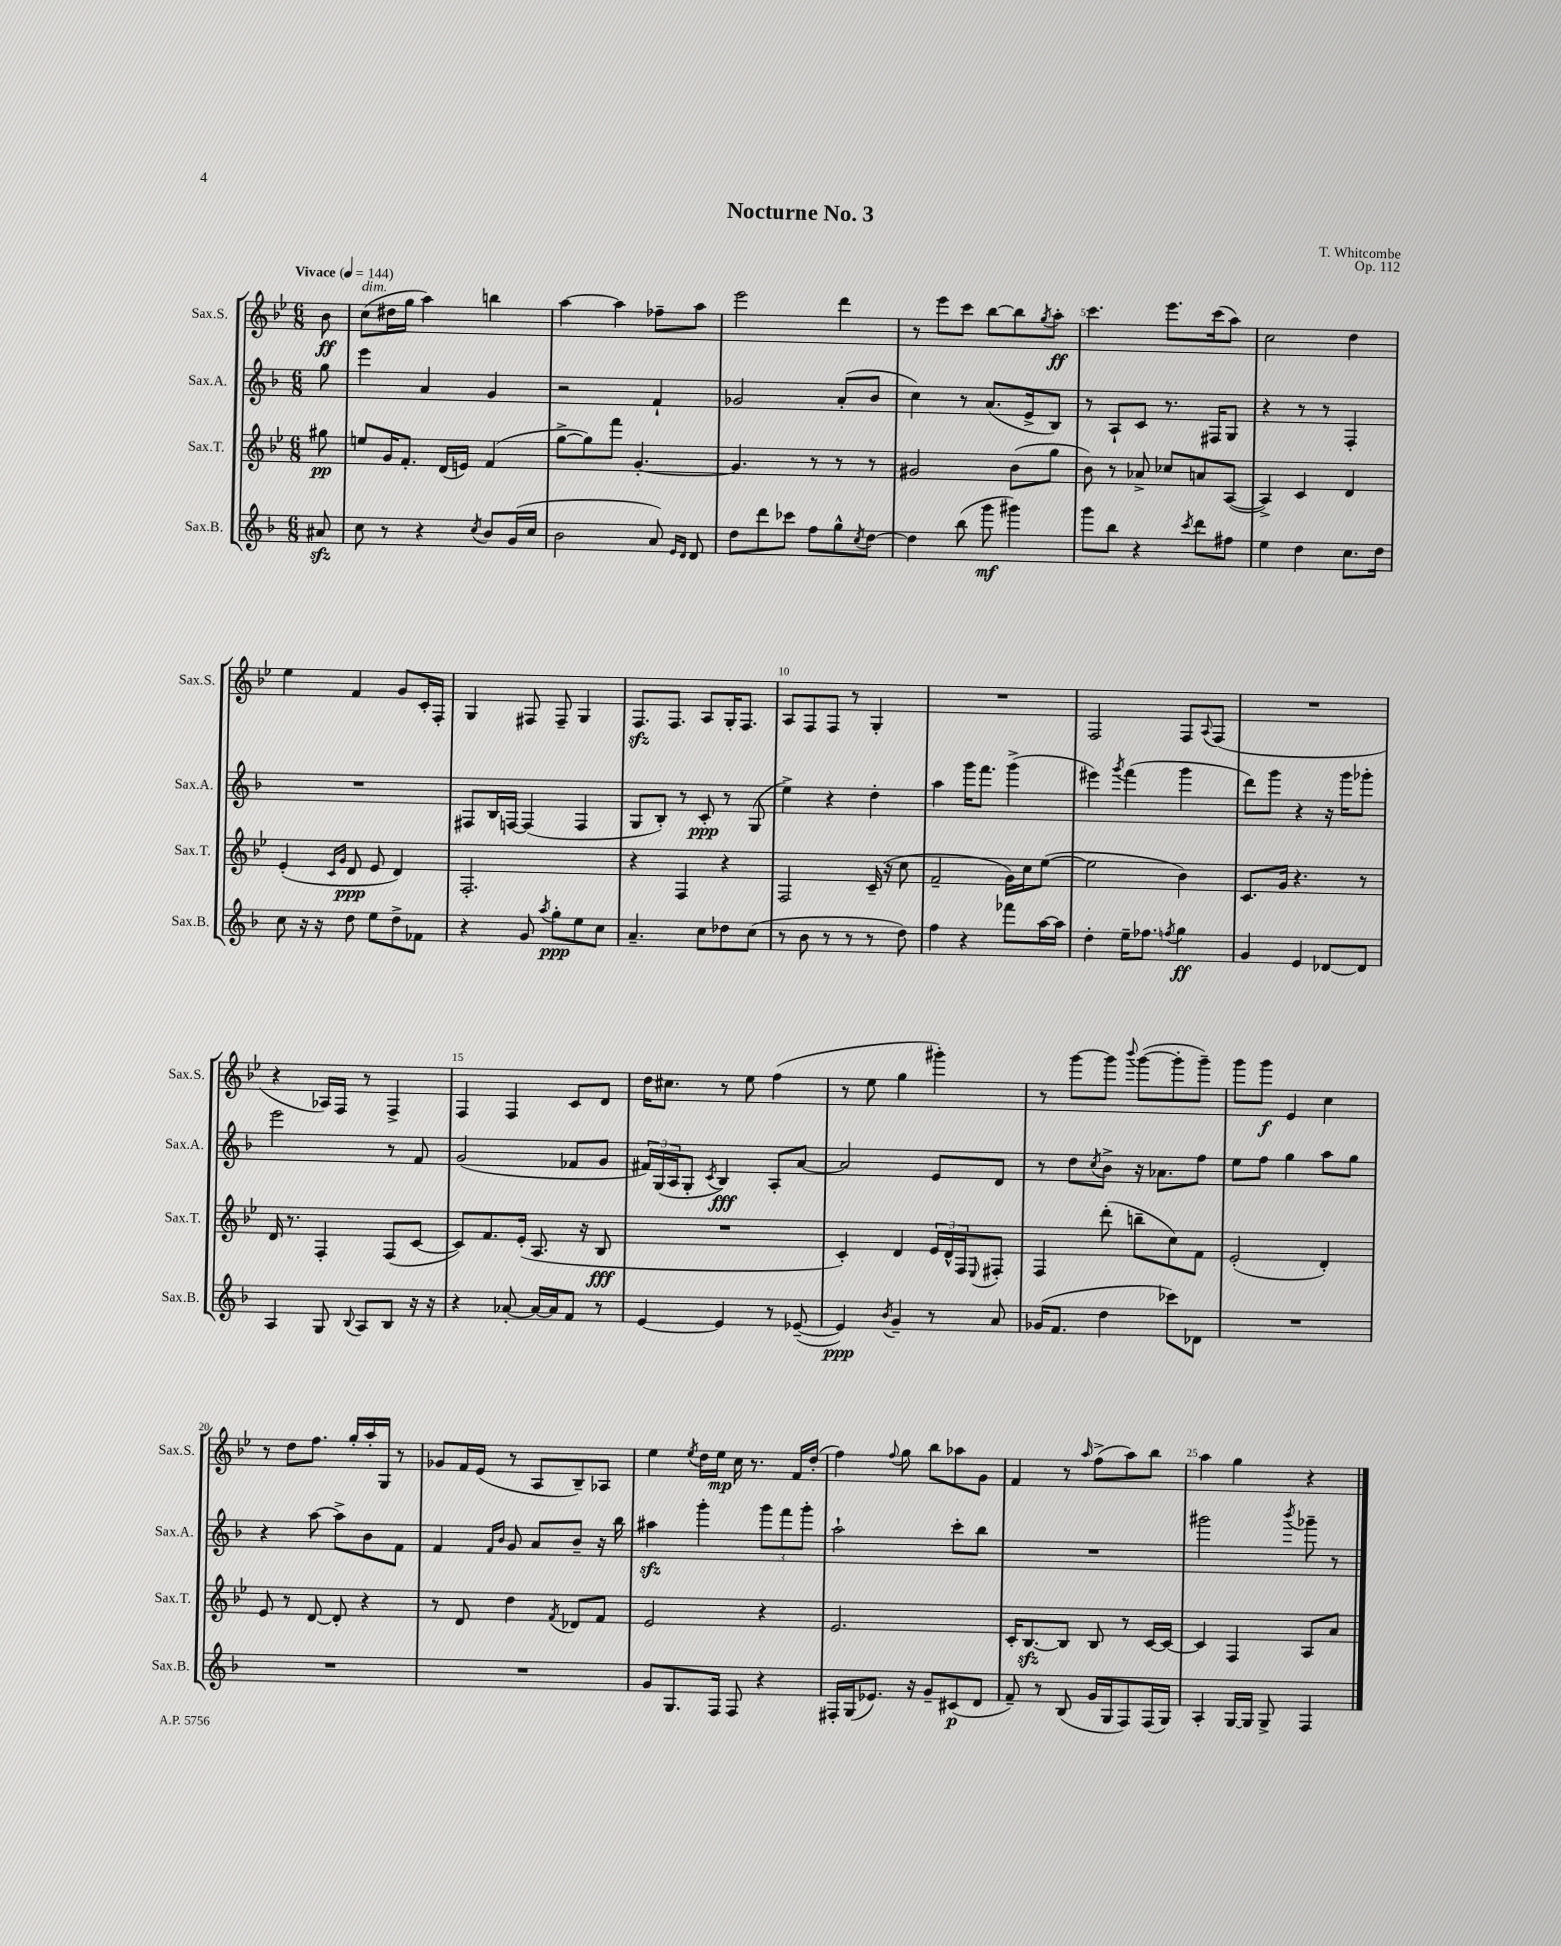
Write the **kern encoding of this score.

**kern	**dynam	**kern	**dynam	**kern	**dynam	**kern	**dynam
*part4	*part4	*part3	*part3	*part2	*part2	*part1	*part1
*staff4	*staff4	*staff3	*staff3	*staff2	*staff2	*staff1	*staff1
*I"Sax.B.	*	*I"Sax.T.	*	*I"Sax.A.	*	*I"Sax.S.	*
*I'Sax.B.	*	*I'Sax.T.	*	*I'Sax.A.	*	*I'Sax.S.	*
*clefG2	*	*clefG2	*	*clefG2	*	*clefG2	*
*k[b-]	*	*k[b-e-]	*	*k[b-]	*	*k[b-e-]	*
*M6/8	*	*M6/8	*	*M6/8	*	*M6/8	*
*MM144	*	*MM144	*	*MM144	*	*MM144	*
=	=	=	=	=	=	=	=
!	!	!	!	!	!	!LO:TX:a:B:t=Vivace	!
8a#Xzz/	.	8gg#X\	pp	8gg\	.	8b-\	ff
=1	=1	=1	=1	=1	=1	=1	=1
!	!	!	!	!	!	!LO:TX:a:i:t=dim.	!
8cc\	.	8een/L	.	4eee\	.	(8cc\L	.
8r	.	16g/K	.	.	.	16dd#X\L	.
.	.	8.f'/J	.	.	.	16gg\JJ	.
4r	.	.	.	4a/	.	4aa\)	.
.	.	(16d/LL	.	.	.	.	.
.	.	16en/JJ)	.	.	.	.	.
8qcc/	.	.	.	.	.	.	.
8b-/L	.	(4f/	.	4g/	.	4bbn\	.
(16g/L	.	.	.	.	.	.	.
16cc/JJ	.	.	.	.	.	.	.
=2	=2	=2	=2	=2	=2	=2	=2
2b-\	.	[8gg^\L	.	2r	.	[4aa\	.
.	.	8gg\])	.	.	.	.	.
.	.	8fff\J	.	.	.	4aa\]	.
.	.	[4.g'/	.	.	.	.	.
8a/)	.	.	.	4f`/	.	8ff-X~\L	.
16qqe/LL	.	.	.	.	.	.	.
16qqd/JJ	.	.	.	.	.	.	.
8d/	.	.	.	.	.	8aa\J	.
=3	=3	=3	=3	=3	=3	=3	=3
8dd\L	.	4.g/]	.	2g-X/	.	2eee-\	.
8ddd\	.	.	.	.	.	.	.
8ccc-X\J	.	.	.	.	.	.	.
8ff\L	.	8r	.	.	.	.	.
8gg^^\	.	8r	.	(8a'/L	.	4ddd\	.
8qcc/	.	.	.	.	.	.	.
[8dd\J	.	8r	.	8b-/J	.	.	.
=4	=4	=4	=4	=4	=4	=4	=4
4dd\]	.	2g#X/	.	4cc\)	.	8r	.
.	.	.	.	.	.	8eee-\L	.
(8bb-\	.	.	.	8r	.	8ccc\J	.
8ggg\	mf	.	.	(8.a/L	.	[8bb-\L	.
4ggg#X\)	.	(8b-\L	.	.	.	8bb-\]	.
.	.	.	.	16e^/k	.	.	.
.	.	.	.	.	.	8qgg/	.
.	.	8gg\J	.	8B-/J)	.	8aa'\J	ff
=5	=5	=5	=5	=5	=5	=5	=5
8ggg\L	.	8b-\)	.	8r	.	4.ccc\	.
8bb-\J	.	8r	.	8A`/L	.	.	.
4r	.	8a-X^/	.	8c/J	.	.	.
.	.	8cc-X/L	.	8.r	.	8.eee-\L	.
8qccc/	.	.	.	.	.	.	.
8ddd\L	.	8an/	.	.	.	.	.
.	.	.	.	16F#X/KL	.	(16ccc\k	.
8ff#X\J	.	([8A/J	.	8G/J	.	8aa\J)	.
=6	=6	=6	=6	=6	=6	=6	=6
4ee\	.	4A^/])	.	4r	.	2cc\	.
4dd\	.	4c/	.	8r	.	.	.
.	.	.	.	8r	.	.	.
8.cc\L	.	4d/	.	4F'/	.	4dd\	.
16dd\Jk	.	.	.	.	.	.	.
!!LO:LB:g=z
=7	=7	=7	=7	=7	=7	=7	=7
8cc\	.	(4e-'/	.	2.r	.	4ee-\	.
16r	.	.	.	.	.	.	.
16r	.	.	.	.	.	.	.
.	.	16qqc/LL	.	.	.	.	.
.	.	16qqg/JJ	.	.	.	.	.
8dd\	.	8d/	ppp	.	.	4f/	.
8ee\L	.	8e-/	.	.	.	.	.
8dd^\	.	4d/)	.	.	.	8g/L	.
8f-X\J	.	.	.	.	.	16c'/L	.
.	.	.	.	.	.	16F'/JJ	.
=8	=8	=8	=8	=8	=8	=8	=8
4r	.	2.F'/	.	8F#X/L	.	4G/	.
.	.	.	.	16B-/L	.	.	.
.	.	.	.	[16Fn/JJ	.	.	.
8g/	.	.	.	(4F/]	.	8F#X/	.
8qaa/	.	.	.	.	.	.	.
8gg'\L	ppp	.	.	.	.	8F#~/	.
8ee\	.	.	.	4F/	.	4G/	.
8cc\J	.	.	.	.	.	.	.
=9	=9	=9	=9	=9	=9	=9	=9
4.a~/	.	4r	.	8G/L	.	8.Fzz/L	.
.	.	.	.	8B-'/J)	.	.	.
.	.	.	.	.	.	8.F/J	.
.	.	4F/	.	8r	.	.	.
8cc\L	.	.	.	8c'/	ppp	8A/L	.
8dd-X\	.	4r	.	8r	.	16G'/K	.
.	.	.	.	.	.	8.F/J	.
(8cc\J	.	.	.	(8G/	.	.	.
=10	=10	=10	=10	=10	=10	=10	=10
8r	.	2F/	.	4ee^\)	.	8A/L	.
8b-\	.	.	.	.	.	8F/	.
8r	.	.	.	4r	.	8F/J	.
8r	.	.	.	.	.	8r	.
8r	.	(16c~/	.	4dd'\	.	4G'/	.
.	.	16r	.	.	.	.	.
8dd\)	.	8cc\	.	.	.	.	.
=11	=11	=11	=11	=11	=11	=11	=11
4ff\	.	2f~/	.	4aa\	.	2.r	.
4r	.	.	.	16ggg\KL	.	.	.
.	.	.	.	8.fff\J	.	.	.
8fff-X\L	.	16g\LL)	.	(4ggg^\	.	.	.
.	.	16cc\J	.	.	.	.	.
[16aa\L	.	([8ee-\J	.	.	.	.	.
16aa\JJ]	.	.	.	.	.	.	.
=12	=12	=12	=12	=12	=12	=12	=12
4dd'\	.	2ee-\]	.	4eee#X\)	.	2F/	.
.	.	.	.	8qggg/	.	.	.
16ee~\KL	.	.	.	(4fff\	.	.	.
8.ff-X\J	.	.	.	.	.	.	.
8qffn/	.	.	.	.	.	.	.
4gg\	ff	4b-\)	.	4ggg\	.	8F/L	.
.	.	.	.	.	.	8qqA/	.
.	.	.	.	.	.	(8F/J	.
=13	=13	=13	=13	=13	=13	=13	=13
4g/	.	8.c/L	.	8ddd\L)	.	2.r	.
.	.	.	.	8ggg\J	.	.	.
.	.	16g/Jk	.	.	.	.	.
4e/	.	4.r	.	4r	.	.	.
[8d-X/L	.	.	.	16r	.	.	.
.	.	.	.	16ggg\KL	.	.	.
8d-/J]	.	8r	.	8ggg-X'\J	.	.	.
!!LO:LB:g=z
=14	=14	=14	=14	=14	=14	=14	=14
4A/	.	16d/	.	2eee\	.	4r	.
.	.	8.r	.	.	.	.	.
8G/	.	4F'/	.	.	.	16A-X/LL)	.
.	.	.	.	.	.	16F/JJ	.
8qqB-/	.	.	.	.	.	.	.
8A/L	.	.	.	.	.	8r	.
8B-/J	.	(8F/L	.	8r	.	4F^/	.
16r	.	[8c/J	.	8f/	.	.	.
16r	.	.	.	.	.	.	.
=15	=15	=15	=15	=15	=15	=15	=15
4r	.	8c/L])	.	(2g/	.	4F/	.
.	.	8.f/	.	.	.	.	.
[8a-X'/	.	.	.	.	.	4F/	.
.	.	(16e-'/Jk	.	.	.	.	.
16a-/LL_	.	8.A/	.	.	.	.	.
16a-/J]	.	.	.	.	.	.	.
8f/J	.	.	.	8f-X/L	.	8c/L	.
.	.	16r	.	.	.	.	.
8r	.	8B-/	fff	8g/J	.	8d/J	.
=16	=16	=16	=16	=16	=16	=16	=16
[4e/	.	2.r	.	24f#X/LL)	.	16dd\KL	.
.	.	.	.	(24G/	.	.	.
.	.	.	.	.	.	8.cc#X\J	.
.	.	.	.	24A/J	.	.	.
.	.	.	.	8G'/J	.	.	.
.	.	.	.	8qc/	.	.	.
4e/]	.	.	.	4B-/)	fff	8r	.
.	.	.	.	.	.	8ee-\	.
8r	.	.	.	8A'/L	.	(4ff\	.
([8e-X~/	.	.	.	[8a/J	.	.	.
=17	=17	=17	=17	=17	=17	=17	=17
4e-/])	ppp	4c'/)	.	2a/]	.	8r	.
.	.	.	.	.	.	8ee-\	.
8qb-/	.	.	.	.	.	.	.
4g~/	.	4d/	.	.	.	4gg\	.
8r	.	24e-/LL	.	8e/L	.	4ggg#X'\)	.
.	.	24d^^/	.	.	.	.	.
.	.	24F/J	.	.	.	.	.
.	.	8qqE-/	.	.	.	.	.
8a/	.	8F#X'/J	.	8d/J	.	.	.
=18	=18	=18	=18	=18	=18	=18	=18
(16g-X/KL	.	4F/	.	8r	.	8r	.
8.f/J	.	.	.	.	.	.	.
.	.	.	.	8dd\L	.	[8ggg\L	.
.	.	.	.	8qcc/	.	.	.
4dd\	.	(8ddd'\	.	8b-^\J	.	8ggg\J]	.
.	.	.	.	.	.	8qqbbb-/	.
.	.	8bbn~\L	.	16r	.	([8ggg\L	.
.	.	.	.	8.a-X\L	.	.	.
8ccc-X\L)	.	8cc\)	.	.	.	8ggg'\]	.
8d-X\J	.	8f\J	.	8ff\J	.	8ggg~\J)	.
=19	=19	=19	=19	=19	=19	=19	=19
2.r	.	(2e-'/	.	8ee\L	.	8ggg\L	.
.	.	.	.	8ff\J	.	8ggg\J	f
.	.	.	.	4gg\	.	4e-/	.
.	.	4d'/)	.	8aa\L	.	4cc\	.
.	.	.	.	8gg\J	.	.	.
!!LO:LB:g=z
=20	=20	=20	=20	=20	=20	=20	=20
2.r	.	8e-/	.	4r	.	8r	.
.	.	8r	.	.	.	8dd\L	.
.	.	[8d/	.	[8aa\	.	8.ff\J	.
.	.	8d'/]	.	8aa^\L]	.	.	.
.	.	.	.	.	.	16gg'/LL	.
.	.	4r	.	8b-\	.	16aa'/	.
.	.	.	.	.	.	16G/JJ	.
.	.	.	.	8f\J	.	8r	.
=21	=21	=21	=21	=21	=21	=21	=21
2.r	.	8r	.	4f/	.	8g-X/L	.
.	.	8d/	.	.	.	16f/L	.
.	.	.	.	.	.	(16e-/JJ	.
.	.	.	.	16qqf/LL	.	.	.
.	.	.	.	16qqb-/JJ	.	.	.
.	.	4dd\	.	8g/	.	8r	.
.	.	.	.	8a/L	.	8A/L	.
.	.	8qf/	.	.	.	.	.
.	.	8d-X/L	.	8b-~/J	.	8B-~/)	.
.	.	8f/J	.	16r	.	8A-X/J	.
.	.	.	.	16bb-\	.	.	.
=22	=22	=22	=22	=22	=22	=22	=22
8g/L	.	2e-/	.	4aa#Xzz\	.	4ee-\	.
8.G/	.	.	.	.	.	.	.
.	.	.	.	.	.	8qee-/	.
.	.	.	.	4ggg'\	.	16dd\LL	.
16F/Jk	.	.	.	.	.	16ee-\JJ	mp
8F/	.	.	.	.	.	16cc\	.
.	.	.	.	.	.	8.r	.
4r	.	4r	.	12ggg\L	.	.	.
.	.	.	.	12fff\	.	.	.
.	.	.	.	.	.	16f/LL	.
.	.	.	.	12ggg'\J	.	.	.
.	.	.	.	.	.	(16dd'/JJ	.
=23	=23	=23	=23	=23	=23	=23	=23
16F#X'/LL	.	2.e-/	.	2aa`\	.	4ff\)	.
(16G/J	.	.	.	.	.	.	.
8.e-X/J)	.	.	.	.	.	.	.
.	.	.	.	.	.	8qqff/	.
.	.	.	.	.	.	8gg\	.
16r	.	.	.	.	.	.	.
8g~/L	.	.	.	.	.	8bb-\L	.
(8c#X/	p	.	.	8ccc'\L	.	8aa-X\	.
8d/J	.	.	.	8bb-\J	.	8g\J	.
=24	=24	=24	=24	=24	=24	=24	=24
8f~/)	.	16c'/KL	.	2.r	.	4f/	.
.	.	[8.B-zz/	.	.	.	.	.
8r	.	.	.	.	.	.	.
(8B-/	.	8B-/J]	.	.	.	8r	.
.	.	.	.	.	.	16qqaa/	.
16g/LL	.	8B-/	.	.	.	(8ff^\L	.
16G/J	.	.	.	.	.	.	.
8F/)	.	8r	.	.	.	8aa\)	.
(16F/L	.	[16c/LL	.	.	.	8bb-\J	.
16G/JJ)	.	16c/JJ_	.	.	.	.	.
=25	=25	=25	=25	=25	=25	=25	=25
4A'/	.	4c/]	.	2ggg#X\	.	4aa\	.
[16G/LL	.	4F/	.	.	.	4gg\	.
16G/JJ]	.	.	.	.	.	.	.
8G^/	.	.	.	.	.	.	.
.	.	.	.	8qbbb-/	.	.	.
4F/	.	8A/L	.	8ggg-X~\	.	4r	.
.	.	8a/J	.	8r	.	.	.
==	==	==	==	==	==	==	==
*-	*-	*-	*-	*-	*-	*-	*-
